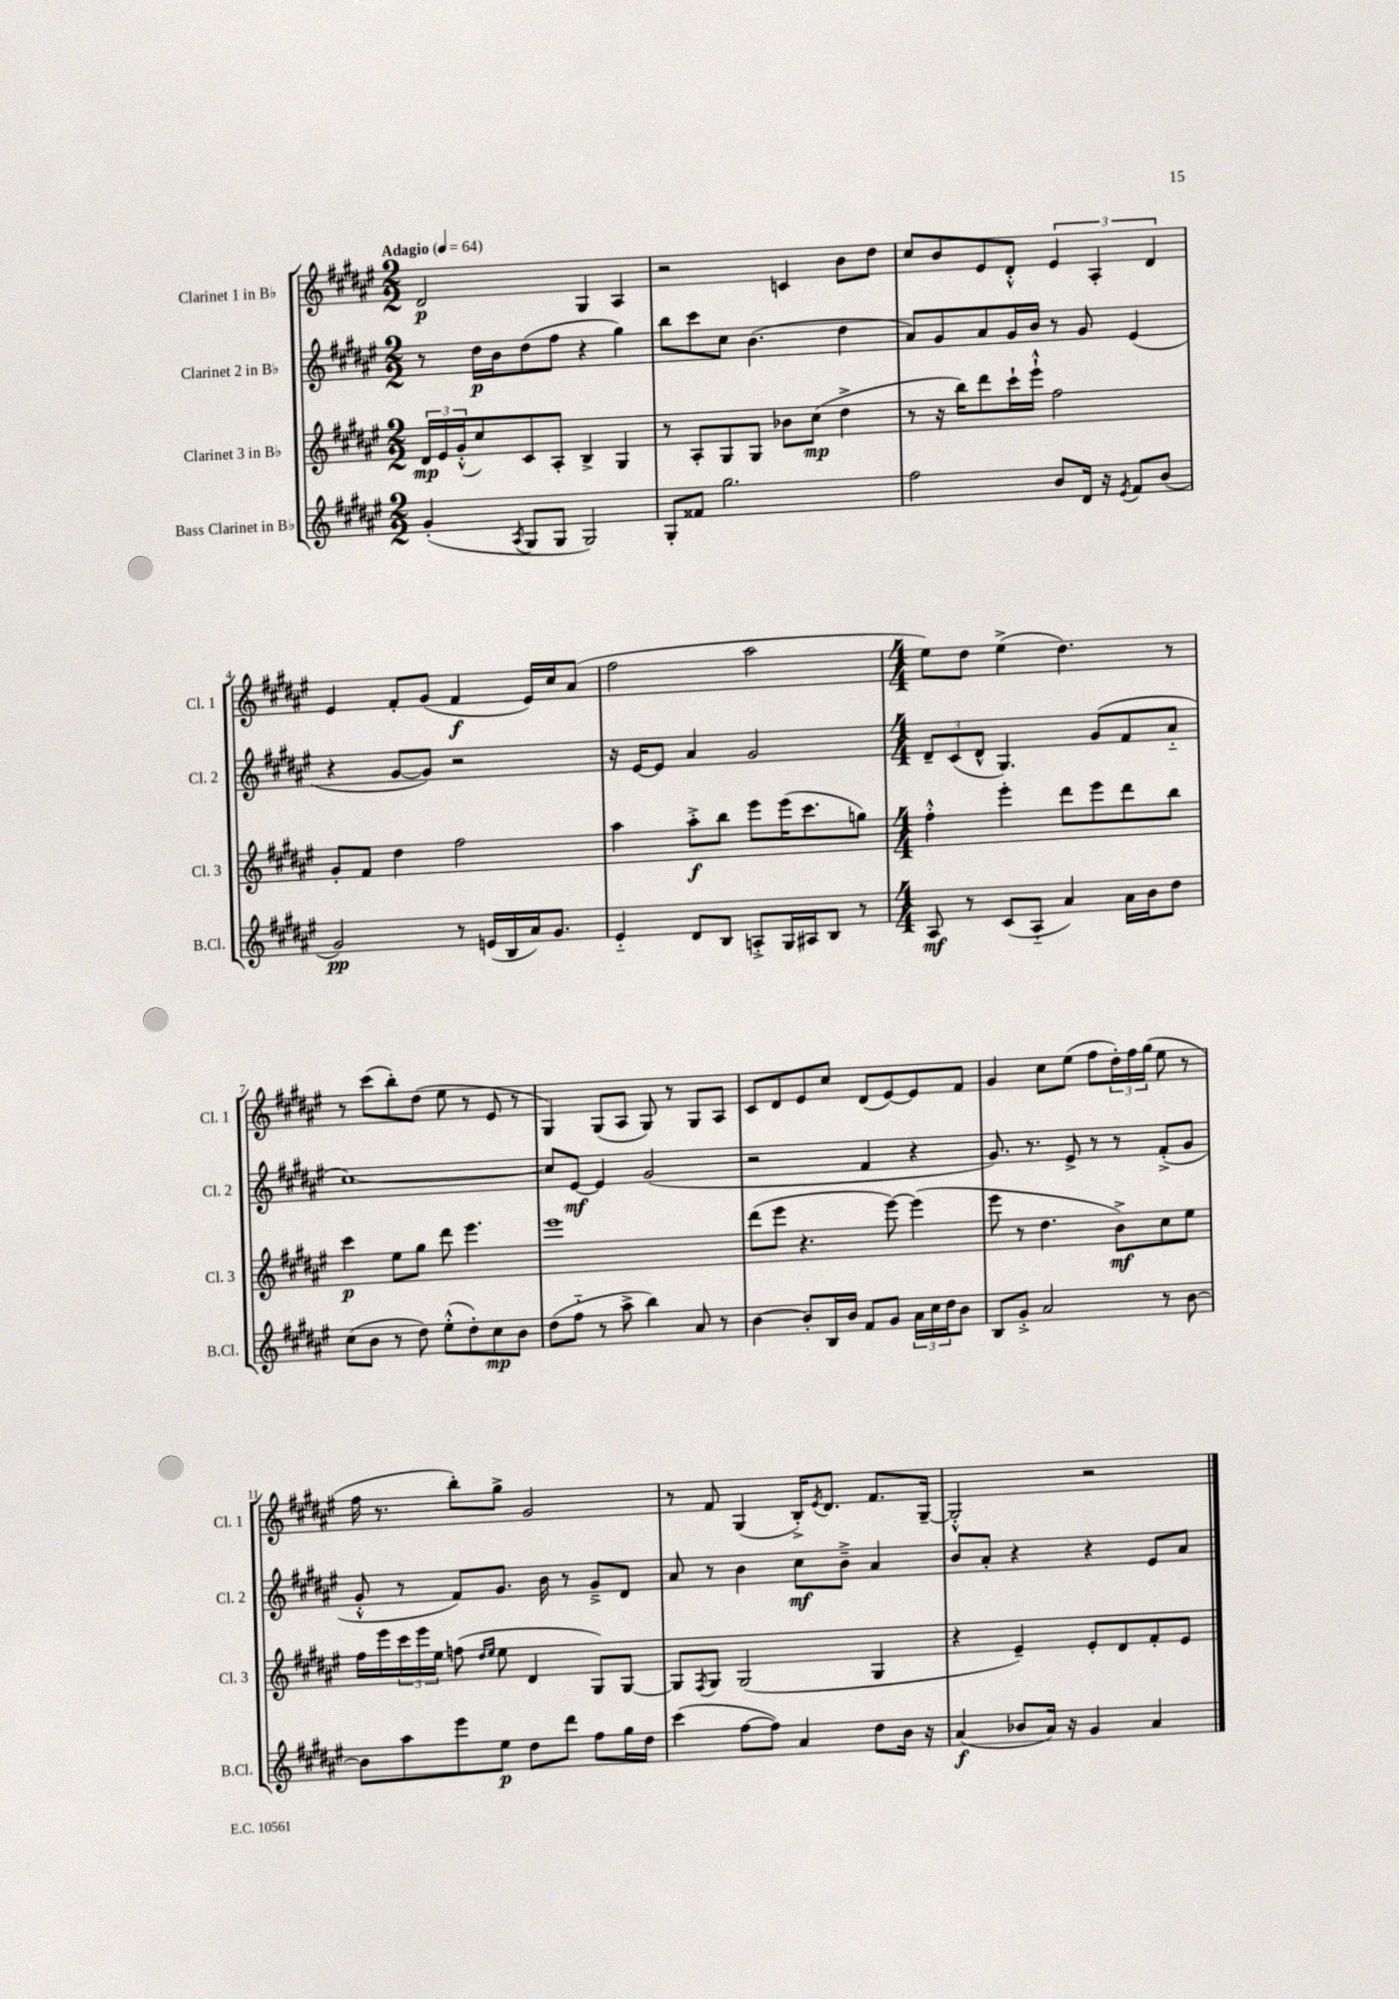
<<
\new StaffGroup <<
\new Staff = "s0" \with { instrumentName = "Clarinet 1 in Bb" shortInstrumentName = "Cl. 1" } {
    \clef treble \key fis \major \numericTimeSignature \time 2/2 \tempo "Adagio" 4 = 64
    dis'2\p gis4 ais4 |
    r2 c'4 b'8 dis''8 |
    cis''8 b'8 eis'8 dis'8-.-^ \tuplet 3/2 { eis'4 ais4-. dis'4 } |
    eis'4 fis'8-. gis'8( fis'4\f eis'16) cis''16 ais'8( |
    fis''2 ais''2 |
    \numericTimeSignature \time 4/4 eis''8) dis''8 eis''4->( dis''4.) r8 |
    r8 cis'''8( b''8-.) dis''8( eis''8 r8 eis'8 r8 |
    gis4) gis8( ais8 gis8) r8 gis8 ais8 |
    cis'8 dis'8 eis'8 cis''8 dis'8( eis'8~) eis'8 fis'8 |
    gis'4 cis''8 eis''8( fis''8 \tuplet 3/2 { dis''16-.) fis''16 gis''16( } eis''8 r8 |
    fis''16 r8. b''8-.) gis''8-> gis'2 |
    r8 fis'8 gis4( b16-.->) \acciaccatura { eis'8 } dis'8. fis'8. gis16~-- |
    gis2-.-^ r2 \bar "|." |
}
\new Staff = "s1" \with { instrumentName = "Clarinet 2 in Bb" shortInstrumentName = "Cl. 2" } {
    \clef treble \key fis \major \numericTimeSignature \time 2/2
    r8 dis''16\p b'16 dis''8( fis''8 r4 gis''4) |
    b''8 cis'''8 cis''8 b'4.( dis''4 |
    ais'8) gis'8 ais'8 gis'16 b'16 r8 gis'8 eis'4( |
    r4 gis'8~ gis'8) r2 |
    r16 eis'16~ eis'8 ais'4 gis'2 |
    \numericTimeSignature \time 4/4 \tuplet 3/2 { dis'8-- cis'8( dis'8-^ } gis4.) gis'8( fis'8 ais'8-_ |
    cis''1~) |
    cis''8 eis'8~\mf eis'4 gis'2( |
    r2 fis'4 r4 |
    gis'8.) r8. eis'8-> r8 r8 fis'8-.->( gis'8 |
    gis'8-.-^ r8 fis'8) gis'8. b'16 r8 gis'8---> dis'8 |
    ais'8 r8 b'4 cis''8\mf b'8---> ais'4 |
    b'8 ais'8-. r4 r4 eis'8 ais'8 \bar "|." |
}
\new Staff = "s2" \with { instrumentName = "Clarinet 3 in Bb" shortInstrumentName = "Cl. 3" } {
    \clef treble \key fis \major \numericTimeSignature \time 2/2
    \tuplet 3/2 { dis'16\mp eis'16 gis'16-.-^( } cis''8) cis'8 ais8-. b4-> gis4 |
    r8 ais8-. gis8 gis8 bes'8 cis''8\mp( dis''4-> |
    r8 r16 b''16) dis'''8 cis'''16-! eis'''16-!-^ fis''2 |
    gis'8-. fis'8 dis''4 fis''2 |
    ais''4 ais''8-.->\f b''8 eis'''8 eis'''16( cis'''8. g''8) |
    \numericTimeSignature \time 4/4 fis''4-.-^ eis'''4-. dis'''8 eis'''8 dis'''8 b''8 |
    cis'''4\p eis''8 gis''8 dis'''8 eis'''4. |
    eis'''1 |
    dis'''8( eis'''8 r4. eis'''8~) eis'''4( |
    eis'''8 r8 dis''4. b'8->\mf) cis''8 eis''8 |
    fis''16 eis'''16 \tuplet 3/2 { cis'''16 eis'''16 eis''16 } f''8( \grace { dis''16 eis''16 } eis''8 dis'4 gis8) gis8~ |
    gis8 \acciaccatura { fis8 } gis8 gis2( gis4 |
    r4 eis'4--) eis'8-. dis'8 fis'8-. eis'8 \bar "|." |
}
\new Staff = "s3" \with { instrumentName = "Bass Clarinet in Bb" shortInstrumentName = "B.Cl." } {
    \clef treble \key fis \major \numericTimeSignature \time 2/2
    gis'4-.( \acciaccatura { ais8 } gis8 gis8 gis2) |
    gis8-. fisis'8 gis''2. |
    fis''2 b'8 dis'16 r16 \acciaccatura { eis'8 } fis'8 b'8( |
    gis'2\pp) r8 e'16( b16 ais'16) gis'8. |
    eis'4-_ dis'8 b8 a8-.-> gis16 ais16 b8 r8 |
    \numericTimeSignature \time 4/4 ais8\mf r8 cis'8( ais8-_ ais'4) ais'16 b'16 dis''8 |
    cis''8( b'8 r8 dis''8) eis''8-.-^( dis''8-.) cis''8\mp b'8 |
    dis''8( fis''8-_ r8 ais''8-> b''4) ais'8 r8 |
    b'4~ b'8-. b16 b'16 fis'8 gis'8 \tuplet 3/2 { ais'16 cis''16 dis''16 } b'8 |
    b8 gis'8-.-> ais'2 r8 b'8~ |
    b'8 ais''8 eis'''8 eis''8\p dis''8 dis'''8 fis''8 gis''16 dis''16 |
    cis'''4( fis''8~ fis''8) ais'4 dis''8 b'16 r16 |
    ais'4\f( bes'8 ais'16) r16 gis'4 ais'4 \bar "|." |
}
>>
>>
